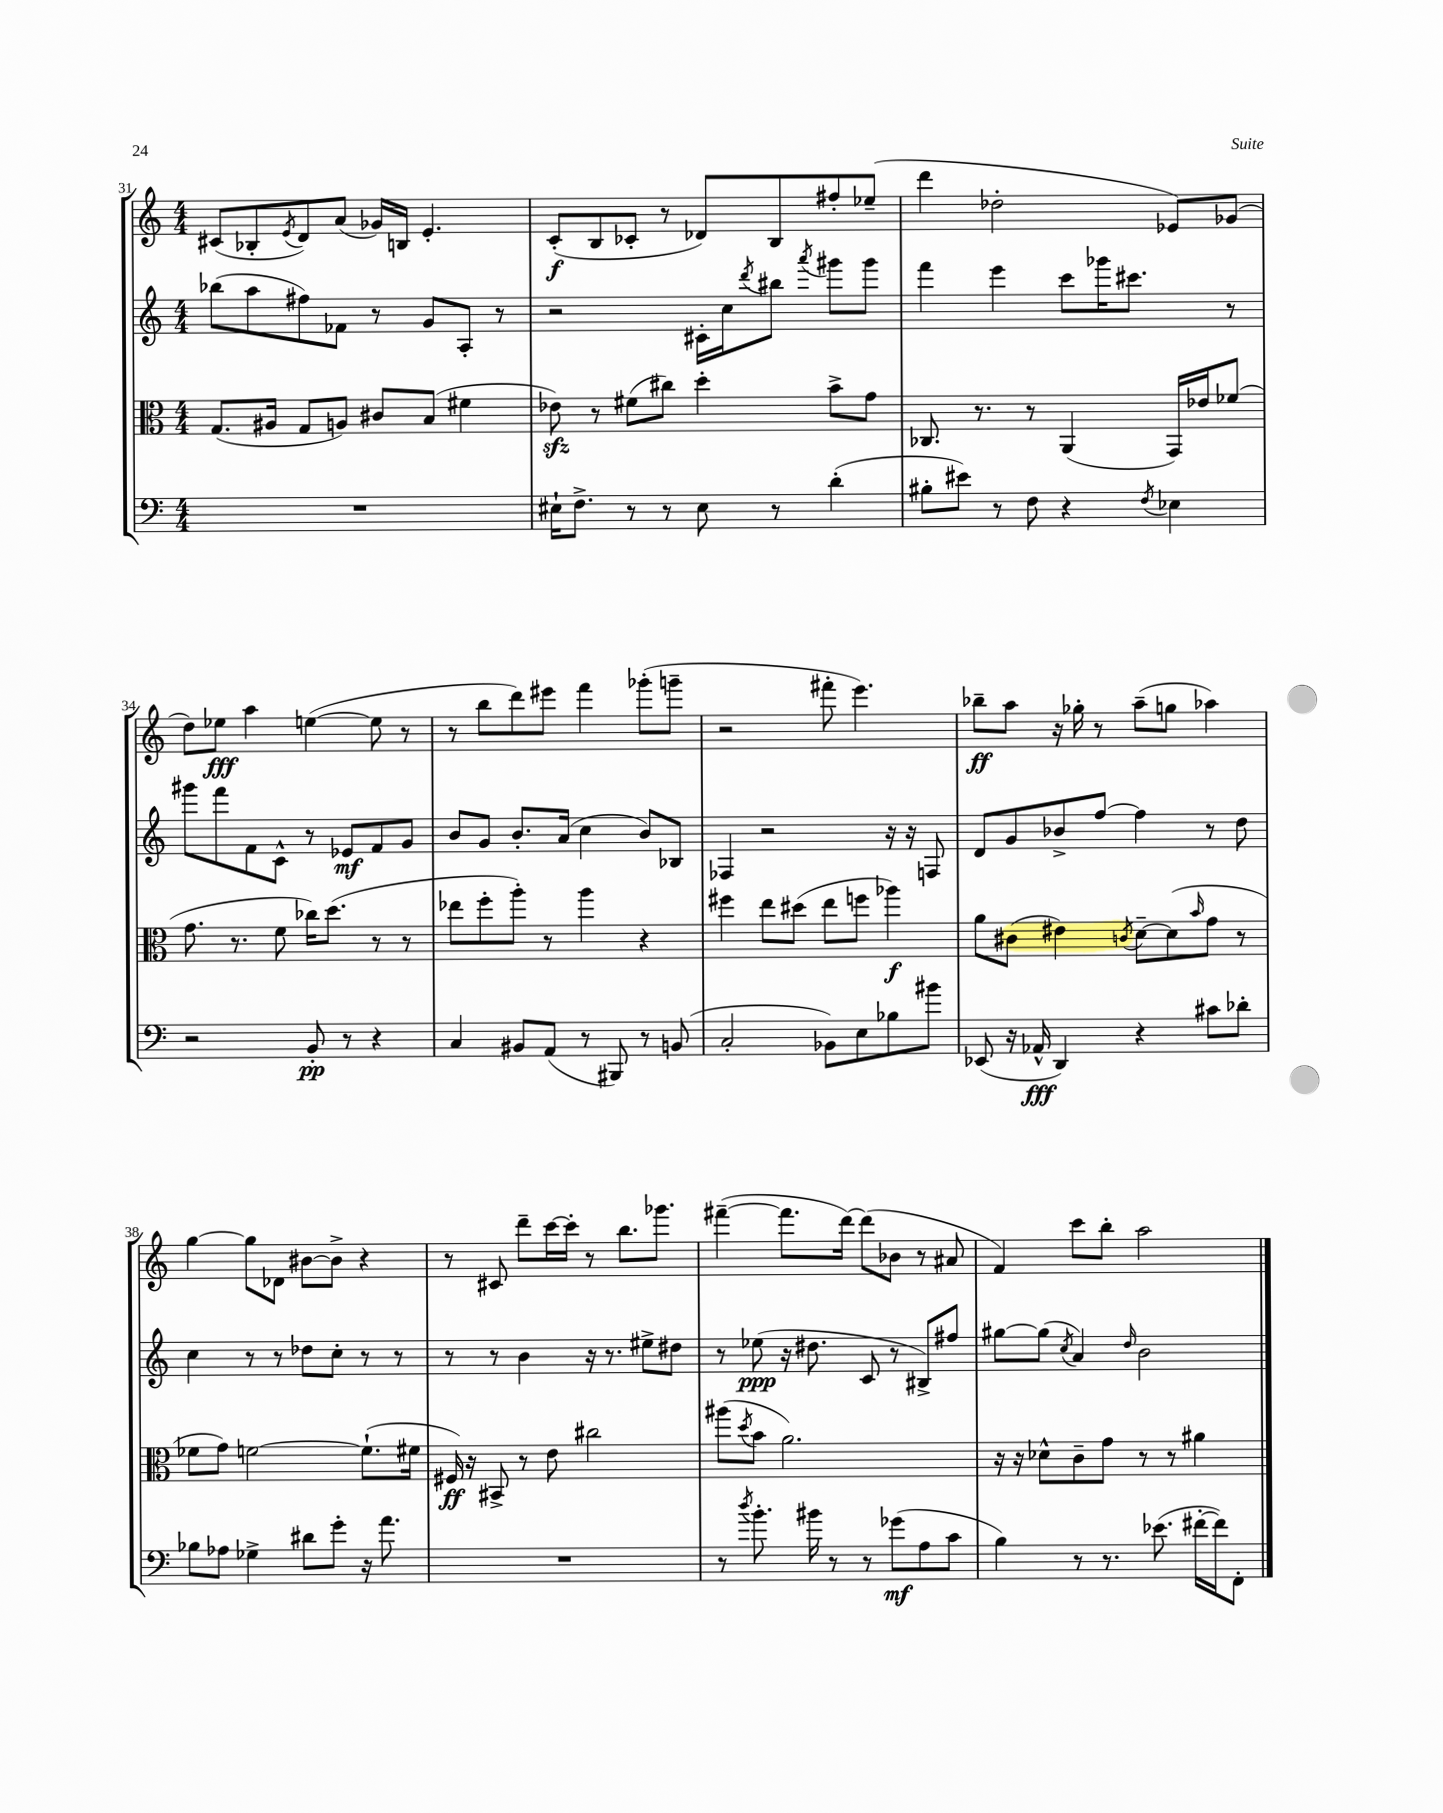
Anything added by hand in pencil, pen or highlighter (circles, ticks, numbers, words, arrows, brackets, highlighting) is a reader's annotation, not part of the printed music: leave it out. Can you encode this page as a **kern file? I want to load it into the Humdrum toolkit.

**kern	**dynam	**kern	**dynam	**kern	**dynam	**kern	**dynam
*part4	*part4	*part3	*part3	*part2	*part2	*part1	*part1
*staff4	*staff4	*staff3	*staff3	*staff2	*staff2	*staff1	*staff1
*clefF4	*	*clefC3	*	*clefG2	*	*clefG2	*
*k[]	*	*k[]	*	*k[]	*	*k[]	*
*M4/4	*	*M4/4	*	*M4/4	*	*M4/4	*
=31	=31	=31	=31	=31	=31	=31	=31
1r	.	(8.G/L	.	(8bb-X\L	.	(8c#X/L	.
.	.	.	.	8aa\	.	8B-X'/	.
.	.	16A#X/Jk	.	.	.	.	.
.	.	.	.	.	.	8qe/	.
.	.	8G/L	.	8ff#X\)	.	8d/)	.
.	.	8An/J)	.	8f-X\J	.	(8a/J	.
.	.	8c#X/L	.	8r	.	16g-X/LL)	.
.	.	.	.	.	.	16Bn/JJ	.
.	.	(8B/J	.	8g/L	.	4.e'/	.
.	.	4f#X\	.	8A'/J	.	.	.
.	.	.	.	8r	.	.	.
=32	=32	=32	=32	=32	=32	=32	=32
16E#X`\KL	.	8e-Xzz\)	.	2r	.	(8c'/L	f
8.F^\J	.	.	.	.	.	.	.
.	.	8r	.	.	.	8B/	.
8r	.	(8f#X\L	.	.	.	8c-X'/J	.
8r	.	8cc#X\J)	.	.	.	8r	.
8E#\	.	4dd'\	.	16c#X'\LL	.	8d-X/L)	.
.	.	.	.	16cc\J	.	.	.
.	.	.	.	8qddd/	.	.	.
8r	.	.	.	8bb#X\J	.	8B/	.
.	.	.	.	8qaaa/	.	.	.
(4d'\	.	8b^\L	.	8ggg#X\L	.	8ff#X'/	.
.	.	8g\J	.	8ggg#\J	.	(8ee-X~/J	.
=33	=33	=33	=33	=33	=33	=33	=33
8B#X'\L	.	8.C-X/	.	4fff\	.	4ddd\	.
8e#X\J)	.	.	.	.	.	.	.
.	.	8.r	.	.	.	.	.
8r	.	.	.	4eee\	.	2dd-X'\	.
8F\	.	8r	.	.	.	.	.
4r	.	(4AA/	.	8ccc\L	.	.	.
.	.	.	.	16ggg-X\K	.	.	.
.	.	.	.	8.ccc#X\J	.	.	.
8qF/	.	.	.	.	.	.	.
4E-X\	.	16GG/LL)	.	.	.	8e-X/L)	.
.	.	16e-X/J	.	.	.	.	.
.	.	(8f-X/J	.	8r	.	(8g-X/J	.
!!LO:LB:g=z
=34	=34	=34	=34	=34	=34	=34	=34
2r	.	8.g\	.	8ggg#X\L	.	8dd\L)	.
.	.	.	.	8fff\	.	8ee-X\J	fff
.	.	8.r	.	.	.	.	.
.	.	.	.	8f\	.	4aa\	.
.	.	8f\	.	8c^^\J	.	.	.
8BB'/	pp	16cc-X\KL)	.	8r	.	([4een\	.
.	.	(8.dd\J	.	.	.	.	.
8r	.	.	.	8e-X/L	mf	.	.
4r	.	8r	.	8f/	.	8ee\]	.
.	.	8r	.	8g/J	.	8r	.
=35	=35	=35	=35	=35	=35	=35	=35
4C/	.	8ee-X\L	.	8b/L	.	8r	.
.	.	8ff'\	.	8g/J	.	8bb\L	.
8BB#X/L	.	8aa'\J)	.	8.b'/L	.	8ddd\)	.
(8AA/J	.	8r	.	.	.	8eee#X\J	.
.	.	.	.	(16a/Jk	.	.	.
8r	.	4aa\	.	4cc\	.	4fff\	.
8BBB#X/)	.	.	.	.	.	.	.
8r	.	4r	.	8b/L)	.	(8ggg-X'\L	.
(8BBn/	.	.	.	8B-X/J	.	8gggn~\J	.
=36	=36	=36	=36	=36	=36	=36	=36
2C'/	.	4ff#X\	.	4F-X/	.	2r	.
.	.	8ee\L	.	2r	.	.	.
.	.	(8dd#X\J	.	.	.	.	.
8BB-X\L)	.	8ee\L	.	.	.	8fff#X'\	.
8E\	.	8ffn\J	.	.	.	4.eee\)	.
8B-X\	.	4aa-X\)	f	16r	.	.	.
.	.	.	.	16r	.	.	.
8b#X\J	.	.	.	8Fn/	.	.	.
=37	=37	=37	=37	=37	=37	=37	=37
(8EE-X/	.	8a\L	.	8d/L	.	8bb-X~\L	ff
16r	.	(8c#X\J	.	8g/	.	8aa\J	.
16AA-X^^/	fff	.	.	.	.	.	.
4DD/)	.	4e#X\)	.	8b-X^/	.	16r	.
.	.	.	.	.	.	16gg-X'\	.
.	.	.	.	[8ff/J	.	8r	.
.	.	8qcn/	.	.	.	.	.
4r	.	[8d~\L	.	4ff\]	.	(8aa~\L	.
.	.	(8d\]	.	.	.	8ggn\J	.
.	.	16qqb/	.	.	.	.	.
8c#X\L	.	8g\J	.	8r	.	4aa-X\)	.
8d-X'\J	.	8r	.	8dd\	.	.	.
!!LO:LB:g=z
=38	=38	=38	=38	=38	=38	=38	=38
8B-X\L	.	8f-X\L	.	4cc\	.	[4gg\	.
8A-X\J	.	8g\J)	.	.	.	.	.
4G-X^\	.	[2fn\	.	8r	.	8gg\L]	.
.	.	.	.	8r	.	8d-X\J	.
8d#X\L	.	.	.	8dd-X\L	.	[8b#X\L	.
8g'\J	.	.	.	8cc'\J	.	8b#^\J]	.
16r	.	(8.f`\L]	.	8r	.	4r	.
8.a\	.	.	.	.	.	.	.
.	.	.	.	8r	.	.	.
.	.	16f#X\Jk	.	.	.	.	.
=39	=39	=39	=39	=39	=39	=39	=39
1r	.	16F#X/)	ff	8r	.	8r	.
.	.	16r	.	.	.	.	.
.	.	8BB#X^/	.	8r	.	8c#X/	.
.	.	8r	.	4b\	.	8ddd~\L	.
.	.	8e\	.	.	.	[16ccc\L	.
.	.	.	.	.	.	16ccc'\JJ]	.
.	.	2cc#X\	.	16r	.	8r	.
.	.	.	.	8.r	.	.	.
.	.	.	.	.	.	8.bb\L	.
.	.	.	.	8ee#X^\L	.	.	.
.	.	.	.	.	.	8.ggg-X\J	.
.	.	.	.	8dd#X\J	.	.	.
=40	=40	=40	=40	=40	=40	=40	=40
8r	.	(8aa#X\L	.	8r	.	([4fff#X~\	.
8qdd/	.	8qdd/	.	.	.	.	.
8.b'\	.	8b\J	.	(8ee-X\	ppp	.	.
.	.	2.a\)	.	16r	.	8.fff#\L]	.
16b#X\	.	.	.	8.dd#X\	.	.	.
8r	.	.	.	.	.	.	.
.	.	.	.	.	.	[16ddd\Jk)	.
8r	.	.	.	8c/	.	(8ddd\L]	.
(8g-X\L	mf	.	.	8r	.	8b-X\J	.
8A\	.	.	.	8B#X^/L)	.	8r	.
8c\J	.	.	.	8ff#X/J	.	8a#X/	.
=41	=41	=41	=41	=41	=41	=41	=41
4B\)	.	16r	.	[8gg#X\L	.	4f/)	.
.	.	16r	.	.	.	.	.
.	.	8d-X^^\L	.	(8gg#\J]	.	.	.
.	.	.	.	8qcc/	.	.	.
8r	.	8c~\	.	4a/)	.	8ccc\L	.
8.r	.	8g\J	.	.	.	8bb'\J	.
.	.	.	.	16qqdd/	.	.	.
.	.	8r	.	2b\	.	2aa\	.
(8.e-X\	.	.	.	.	.	.	.
.	.	8r	.	.	.	.	.
[16f#X'\LL	.	4a#X\	.	.	.	.	.
16f#\J])	.	.	.	.	.	.	.
8FF'\J	.	.	.	.	.	.	.
==	==	==	==	==	==	==	==
*-	*-	*-	*-	*-	*-	*-	*-
